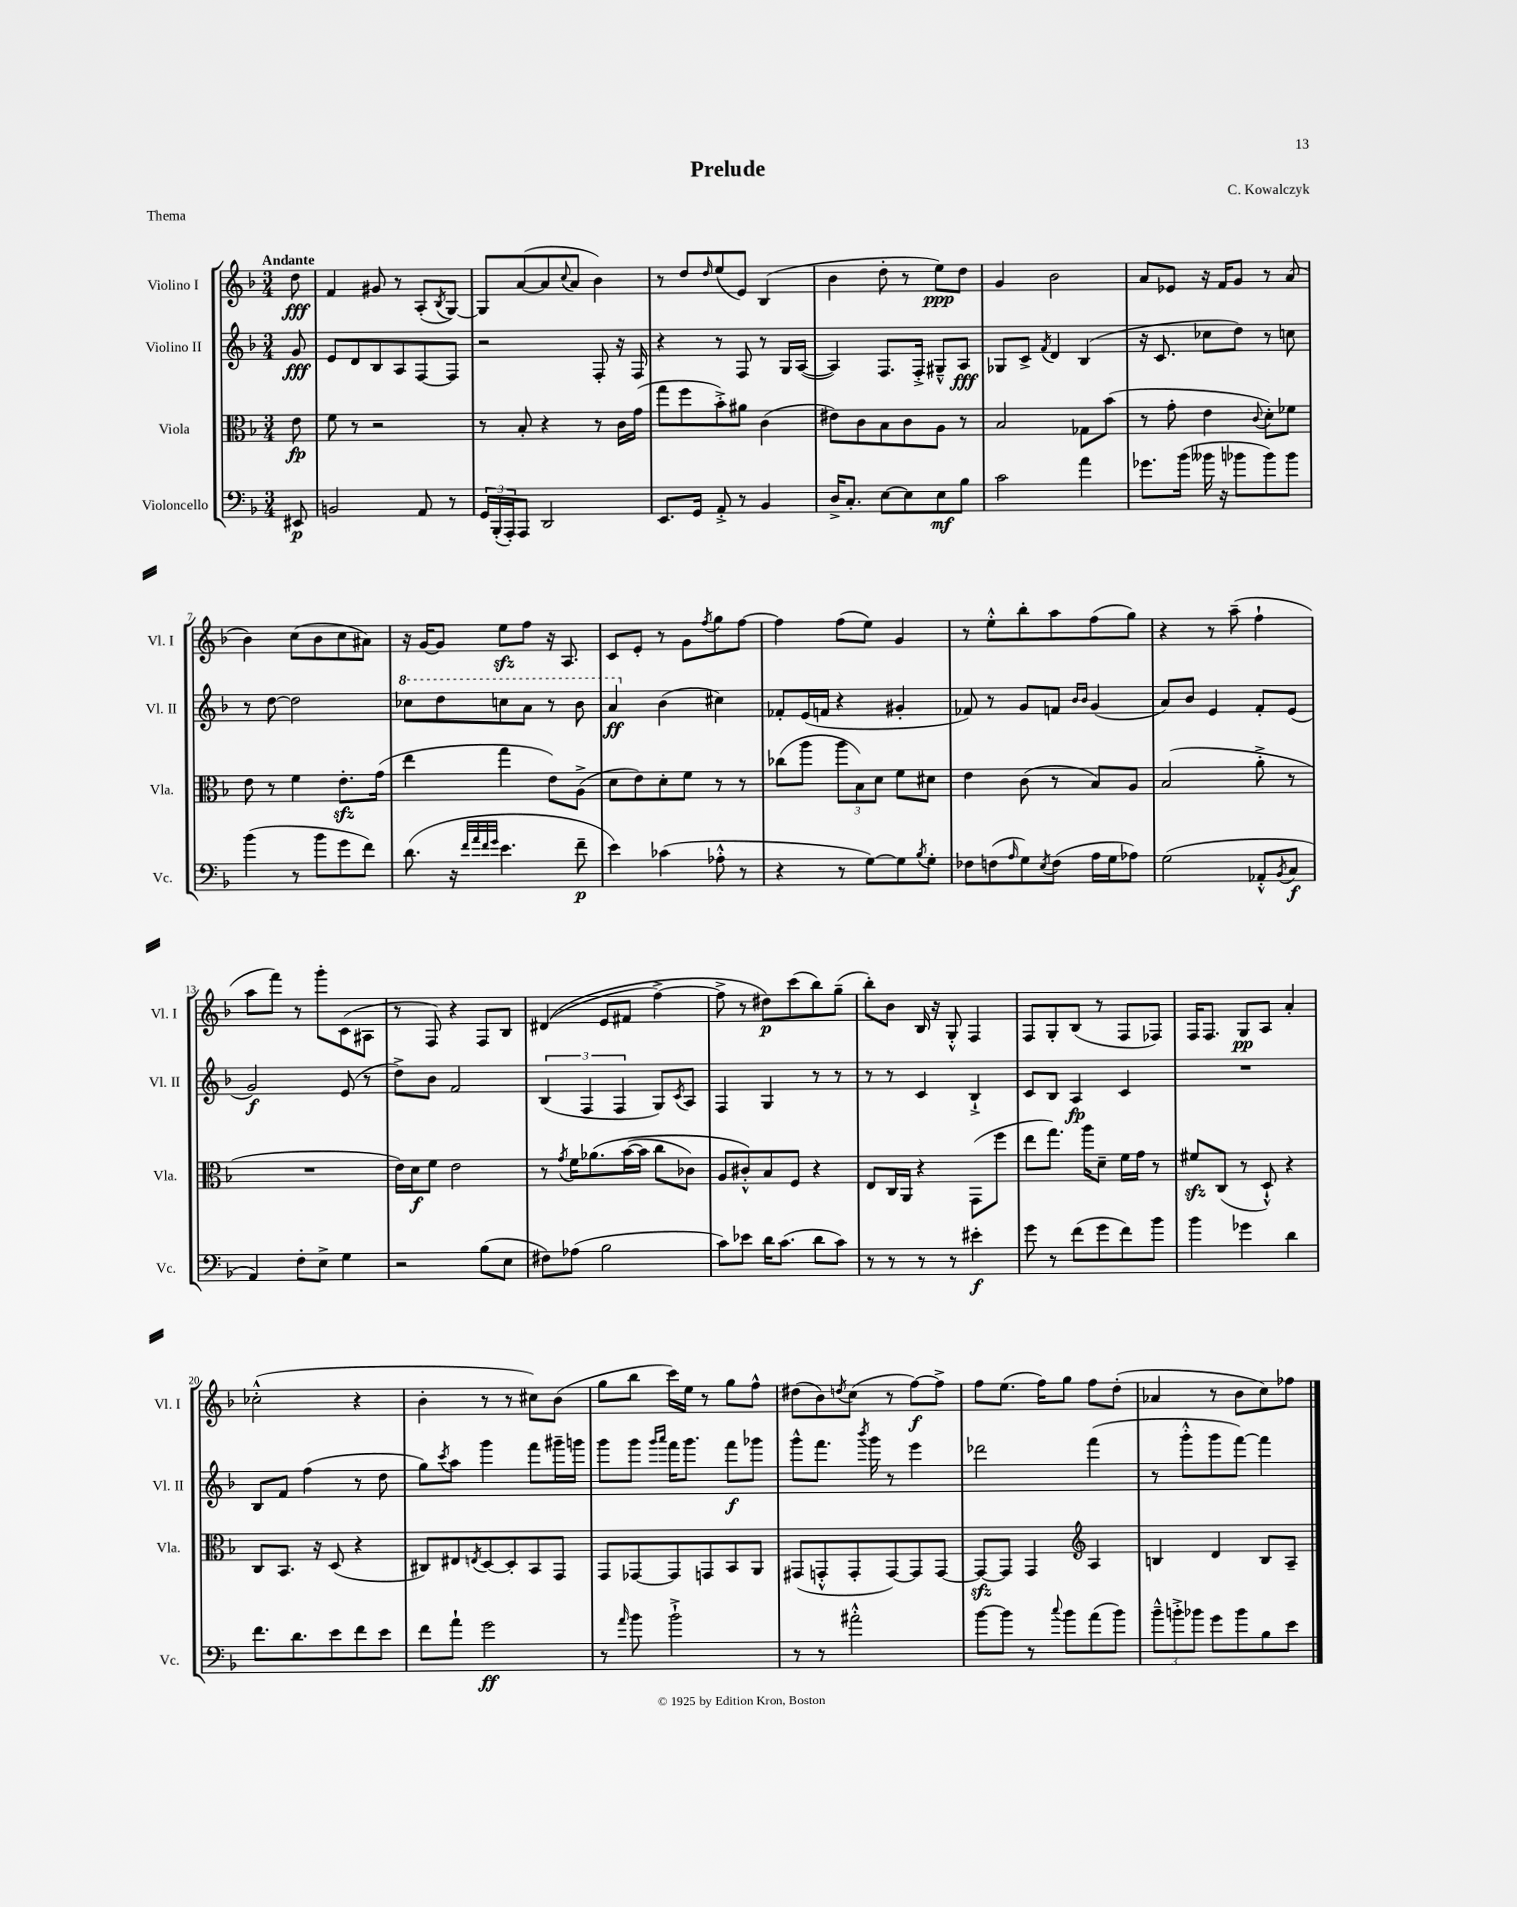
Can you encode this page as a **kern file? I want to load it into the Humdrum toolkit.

**kern	**dynam	**kern	**dynam	**kern	**dynam	**kern	**dynam
*part4	*part4	*part3	*part3	*part2	*part2	*part1	*part1
*staff4	*staff4	*staff3	*staff3	*staff2	*staff2	*staff1	*staff1
*I"Violoncello	*	*I"Viola	*	*I"Violino II	*	*I"Violino I	*
*I'Vc.	*	*I'Vla.	*	*I'Vl. II	*	*I'Vl. I	*
*clefF4	*	*clefC3	*	*clefG2	*	*clefG2	*
*k[b-]	*	*k[b-]	*	*k[b-]	*	*k[b-]	*
*M3/4	*	*M3/4	*	*M3/4	*	*M3/4	*
=	=	=	=	=	=	=	=
!	!	!	!	!	!	!LO:TX:a:B:t=Andante	!
8EE#X/	p	8e\	fp	8g/	fff	8dd\	fff
=1	=1	=1	=1	=1	=1	=1	=1
2BBn/	.	8f\	.	8e/L	.	4f/	.
.	.	8r	.	8d/	.	.	.
.	.	2r	.	8B-/	.	8g#X/	.
.	.	.	.	8A/	.	8r	.
8AA/	.	.	.	[8F/	.	(8A'/L	.
.	.	.	.	.	.	8qB-/	.
8r	.	.	.	8F/J]	.	[8G/J)	.
=2	=2	=2	=2	=2	=2	=2	=2
24GG/LL	.	8r	.	2r	.	8G/L]	.
(24BBB-'/	.	.	.	.	.	.	.
24AAA'/J)	.	.	.	.	.	.	.
8AAA/J	.	8B-'/	.	.	.	([8a/	.
2DD/	.	4r	.	.	.	8a/]	.
.	.	.	.	.	.	8qqcc/	.
.	.	.	.	.	.	8a/J	.
.	.	8r	.	8F'/	.	4b-\)	.
.	.	16c\LL	.	16r	.	.	.
.	.	(16g\JJ	.	16F/	.	.	.
=3	=3	=3	=3	=3	=3	=3	=3
8.EE/L	.	8gg\L	.	4r	.	8r	.
.	.	8ff\	.	.	.	8dd/L	.
16GG/Jk	.	.	.	.	.	.	.
.	.	.	.	.	.	16qqdd/	.
8AA'^/	.	8b-'^\)	.	8r	.	(8ee/	.
8r	.	8a#X\J	.	8F/	.	8e/J)	.
4BB-/	.	(4c\	.	8r	.	(4B-/	.
.	.	.	.	16G/LL	.	.	.
.	.	.	.	([16A/JJ	.	.	.
=4	=4	=4	=4	=4	=4	=4	=4
16D^/KL	.	8e#X\L)	.	4A/])	.	4b-\	.
8.C'/J	.	.	.	.	.	.	.
.	.	8c\	.	.	.	.	.
[8E\L	.	8B-\	.	8.F/L	.	8dd'\	.
8E\]	.	8c\	.	.	.	8r	.
.	.	.	.	16F'^/Jk	.	.	.
8E\	mf	8A\J	.	8G#X~^^/L	.	8ee\L)	ppp
8B-\J	.	8r	.	8A/J	fff	8dd\J	.
=5	=5	=5	=5	=5	=5	=5	=5
2c\	.	2B-/	.	8G-X/L	.	4g/	.
.	.	.	.	8c^/J	.	.	.
.	.	.	.	8qf/	.	.	.
.	.	.	.	4d/	.	2b-\	.
4a\	.	8G-X\L	.	(4B-/	.	.	.
.	.	(8b-\J	.	.	.	.	.
=6	=6	=6	=6	=6	=6	=6	=6
8.g-X\L	.	8r	.	16r	.	8a/L	.
.	.	.	.	8.c/	.	.	.
.	.	8g'\	.	.	.	8e-X/J	.
(16b-\Jk	.	.	.	.	.	.	.
16b--X\	.	4e\	.	8cc-X\L	.	16r	.
16r	.	.	.	.	.	16f/KL	.
8b-X\L	.	.	.	8dd\J)	.	8g/J	.
.	.	8qqc/	.	.	.	.	.
8b-\)	.	8d'\L)	.	8r	.	8r	.
8b-\J	.	8f-X\J	.	8ccn\	.	(8a/	.
!!LO:LB:g=z
=7	=7	=7	=7	=7	=7	=7	=7
(4b-\	.	8e\	.	8r	.	4b-\)	.
.	.	8r	.	[8dd\	.	.	.
8r	.	4f\	.	2dd\]	.	(8cc\L	.
8b-\L	.	.	.	.	.	8b-\	.
8g\	.	8.ezz'\L	.	.	.	8cc\	.
8f\J)	.	.	.	.	.	8a#X\J)	.
.	.	(16g\Jk	.	.	.	.	.
=8	=8	=8	=8	=8	=8	=8	=8
*	*	*	*	*8va	*	*	*
(8.d\	.	4ee\	.	8ccc-X\L	.	16r	.
.	.	.	.	.	.	[16g/KL	.
.	.	.	.	8ddd\	.	8g/J]	.
16r	.	.	.	.	.	.	.
32qqf/LLL	.	.	.	.	.	.	.
32qqa/	.	.	.	.	.	.	.
32qqf/	.	.	.	.	.	.	.
32qqg/JJJ	.	.	.	.	.	.	.
4.e\	.	4gg\	.	8cccn\	.	8eezz\L	.
.	.	.	.	8aa\J	.	8ff\J	.
.	.	8e\L)	.	8r	.	16r	.
.	.	.	.	.	.	8.A/	.
8f~\	p	(8A^\J	.	8bb-\	.	.	.
=9	=9	=9	=9	=9	=9	=9	=9
4e\)	.	8d\L	.	4aa/	ff	8c/L	.
.	.	8e\)	.	.	.	8e'/J	.
*	*	*	*	*X8va	*	*	*
(4c-X\	.	8d'\	.	(4b-\	.	8r	.
.	.	8f\J	.	.	.	8g\L	.
.	.	.	.	.	.	8qff/	.
8A-X'^^\	.	8r	.	4cc#X\)	.	8gg\	.
8r	.	8r	.	.	.	[8ff\J	.
=10	=10	=10	=10	=10	=10	=10	=10
4r	.	(8cc-X\L	.	8f-X'/L	.	4ff\]	.
.	.	8aa\J	.	(16e/L	.	.	.
.	.	.	.	16fn/JJ	.	.	.
8r	.	12aa\L	.	4r	.	(8ff\L	.
.	.	12B-\)	.	.	.	.	.
[8G\L)	.	.	.	.	.	8ee\J)	.
.	.	12d\J	.	.	.	.	.
8G\]	.	8f\L	.	4g#X'/	.	4g/	.
8qB-/	.	.	.	.	.	.	.
8G'\J	.	8d#X\J	.	.	.	.	.
=11	=11	=11	=11	=11	=11	=11	=11
8F-X\L	.	4e\	.	8f-X/)	.	8r	.
(8Fn\	.	.	.	8r	.	8ee'^^\L	.
16qqA/	.	.	.	.	.	.	.
8G\)	.	(8c\	.	8g/L	.	8bb-'\	.
8qE/	.	.	.	.	.	.	.
(8F\J	.	8r	.	8fn/J	.	8aa\	.
.	.	.	.	16qqb-/LL	.	.	.
.	.	.	.	16qqb-/JJ	.	.	.
16A\LL	.	8B-/L)	.	(4g/	.	(8ff\	.
16G\J	.	.	.	.	.	.	.
8A-X\J)	.	8A/J	.	.	.	8gg\J)	.
=12	=12	=12	=12	=12	=12	=12	=12
(2G\	.	(2B-/	.	8a/L)	.	4r	.
.	.	.	.	8b-/J	.	.	.
.	.	.	.	4e/	.	8r	.
.	.	.	.	.	.	(8aa~\	.
8AA-X'^^/L	.	8a'^\	.	8f'/L	.	4ff`\	.
8qBB-/	.	.	.	.	.	.	.
8C/J	f	8r	.	(8e/J	.	.	.
!!LO:LB:g=z
=13	=13	=13	=13	=13	=13	=13	=13
4AA/)	.	2.r	.	2g/)	f	8aa\L	.
.	.	.	.	.	.	8fff\J)	.
8F'\L	.	.	.	.	.	8r	.
8E^\J	.	.	.	.	.	8ggg'\L	.
4G\	.	.	.	(8e/	.	(8c\	.
.	.	.	.	8r	.	8A#X\J	.
=14	=14	=14	=14	=14	=14	=14	=14
2r	.	16e\LL)	.	8dd^\L)	.	8r	.
.	.	16d\J	f	.	.	.	.
.	.	8f\J	.	8b-\J	.	8F/)	.
.	.	2e\	.	2f/	.	4r	.
(8B-\L	.	.	.	.	.	8F/L	.
8E\J	.	.	.	.	.	8B-/J	.
=15	=15	=15	=15	=15	=15	=15	=15
8F#X\L)	.	8r	.	(6B-/	.	((4d#X/	.
.	.	8qg/	.	.	.	.	.
(8A-X\J	.	16f\KL	.	.	.	.	.
.	.	.	.	6F/	.	.	.
.	.	(8.a-X\	.	.	.	.	.
2B-\	.	.	.	.	.	8e/L	.
.	.	.	.	6F/	.	.	.
.	.	([16b-\L	.	.	.	8f#X/J	.
.	.	16b-\JJ]	.	.	.	.	.
.	.	8cc\L	.	8G/L)	.	[4ff^\)	.
.	.	.	.	8qc/	.	.	.
.	.	8c-X\J)	.	8A/J	.	.	.
=16	=16	=16	=16	=16	=16	=16	=16
8c\L)	.	8A/L	.	4F/	.	8ff^\]	.
8e-X\J	.	8c#X'^^/)	.	.	.	8r	.
16d\KL	.	8B-/	.	4G/	.	8dd#X\L)	p
(8.c\J	.	.	.	.	.	.	.
.	.	8F/J	.	.	.	(8ccc\	.
8d\L	.	4r	.	8r	.	8bb-\)	.
8c\J)	.	.	.	8r	.	(8gg~\J	.
=17	=17	=17	=17	=17	=17	=17	=17
8r	.	8E/L	.	8r	.	8bb-'\L)	.
8r	.	16C/L	.	8r	.	8b-\J	.
.	.	16AA/JJ	.	.	.	.	.
8r	.	4r	.	4c/	.	16B-/	.
.	.	.	.	.	.	16r	.
8r	.	.	.	.	.	8G'^^/	.
4e#X'\	f	(8GG\L	.	4B-`^/	.	4F/	.
.	.	8ff\J	.	.	.	.	.
=18	=18	=18	=18	=18	=18	=18	=18
8g\	.	8ee\L	.	8c/L	.	8F/L	.
8r	.	8.gg\J)	.	8B-/J	.	8G'/	.
(8f\L	.	.	.	4A/	fp	(8B-/J	.
.	.	16aa\KL	.	.	.	.	.
8g\	.	8d~\J	.	.	.	8r	.
8f\)	.	16f\LL	.	4c/	.	8F/L	.
.	.	16g\JJ	.	.	.	.	.
8b-\J	.	8r	.	.	.	8F-X/J)	.
=19	=19	=19	=19	=19	=19	=19	=19
4b-\	.	8f#Xzz/L	.	2.r	.	16F/KL	.
.	.	.	.	.	.	8.F/J	.
.	.	(8C/J	.	.	.	.	.
4g-X\	.	8r	.	.	.	8G/L	pp
.	.	8D`^^/)	.	.	.	8A/J	.
4d\	.	4r	.	.	.	4a'/	.
!!LO:LB:g=z
=20	=20	=20	=20	=20	=20	=20	=20
8.f\L	.	8C/L	.	8B-/L	.	(2cc-X'^^\	.
.	.	8.BB-/J	.	8f/J	.	.	.
8.d\	.	.	.	.	.	.	.
.	.	.	.	(4ff\	.	.	.
.	.	16r	.	.	.	.	.
8e\	.	(8D/	.	.	.	.	.
8f\	.	4r	.	8r	.	4r	.
8e\J	.	.	.	8dd\	.	.	.
=21	=21	=21	=21	=21	=21	=21	=21
8f\L	.	8C#X/L)	.	8gg\L)	.	4b-'\	.
.	.	.	.	8qccc/	.	.	.
8a`\J	.	8E#X/	.	8aa\J	.	.	.
.	.	8qEn/	.	.	.	.	.
2g\	ff	[8D/	.	4ggg\	.	8r	.
.	.	8D'/]	.	.	.	8r	.
.	.	8BB-/	.	8fff\L	.	8cc#X\L)	.
.	.	8GG/J	.	16ggg#X~\L	.	(8b-\J	.
.	.	.	.	16gggn\JJ	.	.	.
=22	=22	=22	=22	=22	=22	=22	=22
8r	.	8GG/L	.	8ggg\L	.	8gg\L	.
16qqa/	.	.	.	.	.	.	.
8b-\	.	[8GG-X/	.	8ggg\J	.	8bb-\J	.
.	.	.	.	16qqggg/LL	.	.	.
.	.	.	.	16qqaaa/JJ	.	.	.
2b-`^\	.	8GG-/]	.	16fff\KL	.	16ccc\LL)	.
.	.	.	.	8.ggg\J	.	16ee\JJ	.
.	.	8GGn/	.	.	.	8r	.
.	.	8BB-/	.	8fff\L	f	8gg\L	.
.	.	8AA/J	.	8ggg-X\J	.	8ff^^\J	.
=23	=23	=23	=23	=23	=23	=23	=23
8r	.	(8GG#X/L	.	8ggg^^\L	.	(8dd#X\L	.
8r	.	8GGn'^^/	.	8.fff\J	.	8b-\)	.
.	.	.	.	.	.	8qddn/	.
2a#X'^^\	.	8GG'/	.	.	.	(8cc\J	.
.	.	.	.	8qbbb-/	.	.	.
.	.	.	.	16ggg\	.	.	.
.	.	[8GG/)	.	8r	.	8r	.
.	.	8GG/]	.	4eee\	.	[8ff\L)	f
.	.	[8GG/J	.	.	.	8ff^\J]	.
=24	=24	=24	=24	=24	=24	=24	=24
[8b-\L	.	8GGzz/L_	.	2ddd-X\	.	8ff\L	.
8b-\J]	.	8GG/J]	.	.	.	(8.ee\J	.
8r	.	4GG/	.	.	.	.	.
.	.	.	.	.	.	16ff\KL)	.
8qqcc/	.	.	.	.	.	.	.
8b-\L	.	.	.	.	.	8gg\J	.
*	*	*clefG2	*	*	*	*	*
(8a\	.	4A/	.	(4fff\	.	8ff\L	.
8b-\J)	.	.	.	.	.	(8dd'\J	.
=25	=25	=25	=25	=25	=25	=25	=25
12b-~^^\L	.	4Bn/	.	8r	.	4a-X/	.
12bn'^\	.	.	.	.	.	.	.
.	.	.	.	8ggg'^^\L	.	.	.
12b-X\J	.	.	.	.	.	.	.
8g\L	.	4d/	.	8ggg\	.	8r	.
8b-\	.	.	.	[8fff\J)	.	8b-\L	.
8B-\	.	8B/L	.	4fff\]	.	8cc\)	.
8e\J	.	8A~/J	.	.	.	8ff-X\J	.
==	==	==	==	==	==	==	==
*-	*-	*-	*-	*-	*-	*-	*-
